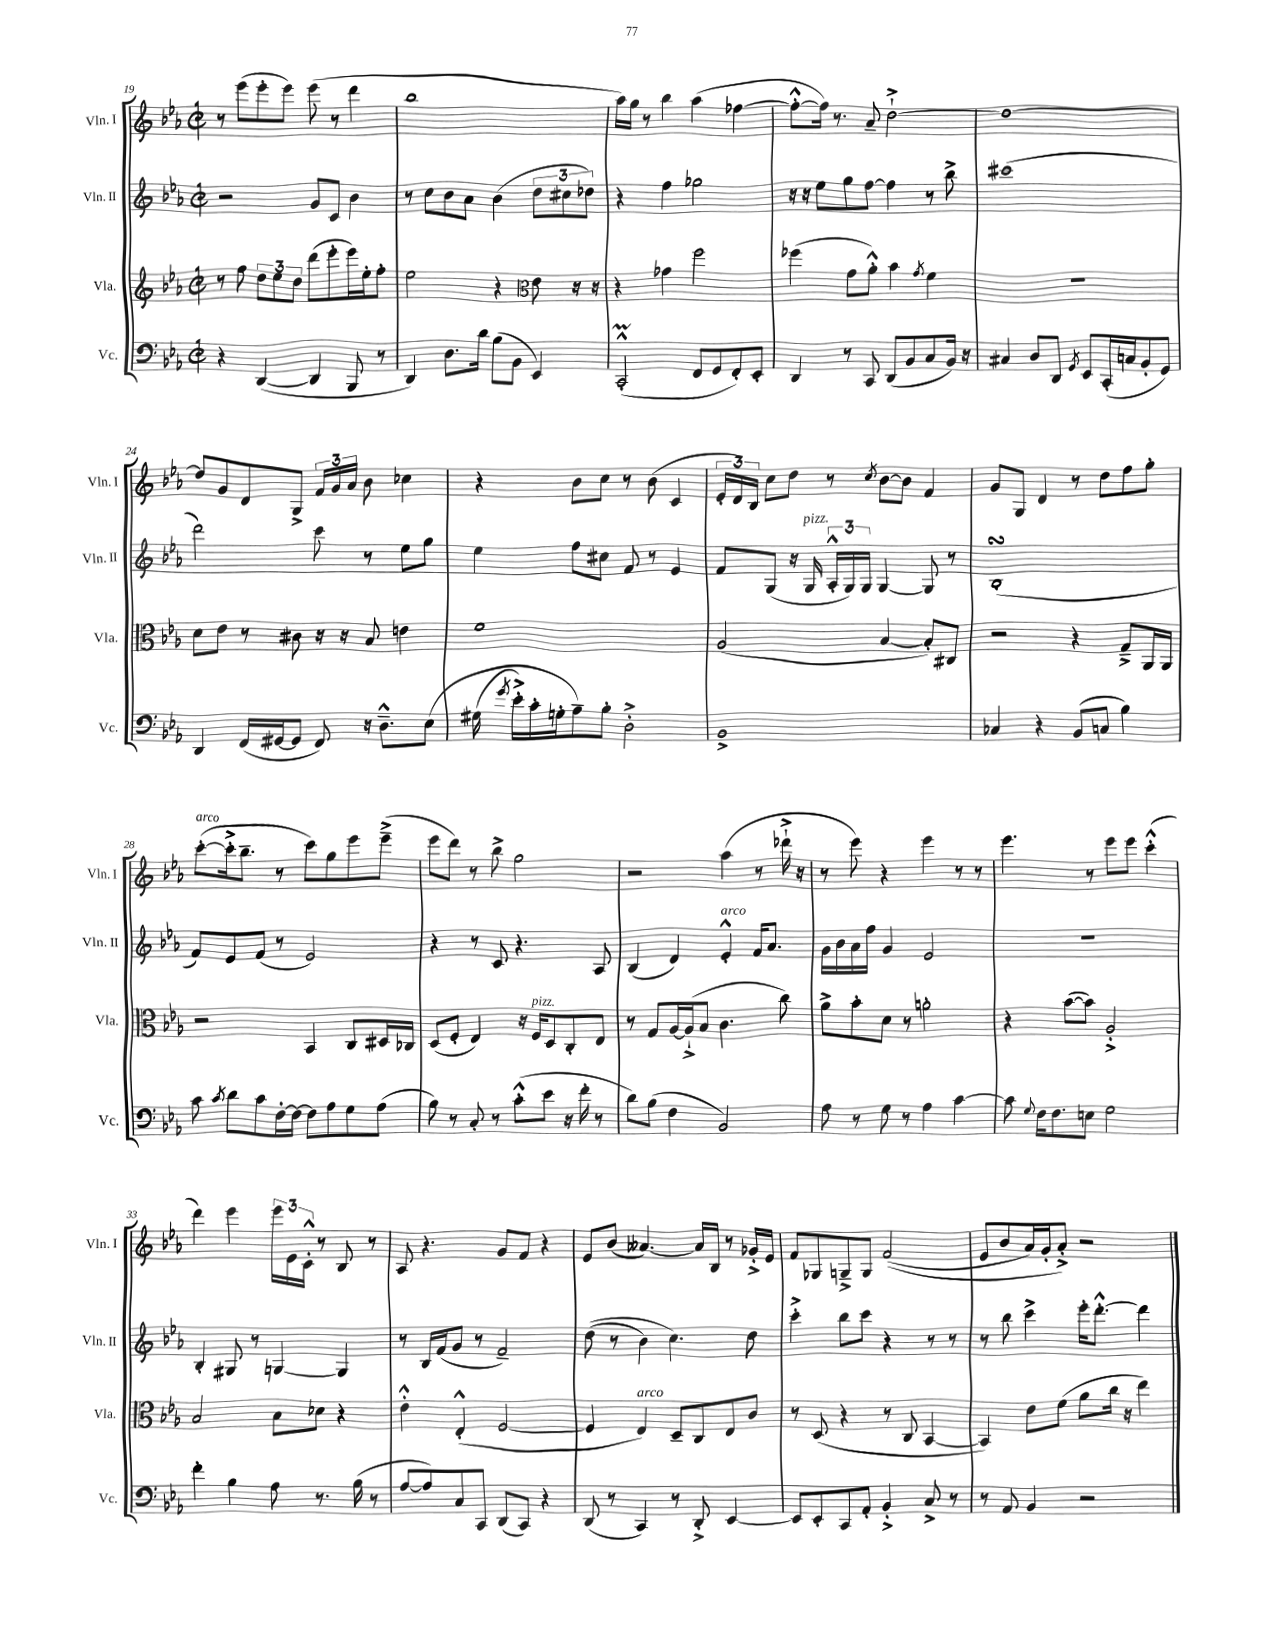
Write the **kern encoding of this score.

**kern	**kern	**kern	**kern
*staff4	*staff3	*staff2	*staff1
*clefF4	*clefG2	*clefG2	*clefG2
*k[b-e-a-]	*k[b-e-a-]	*k[b-e-a-]	*k[b-e-a-]
*M2/2	*M2/2	*M2/2	*M2/2
*met(c|)	*met(c|)	*met(c|)	*met(c|)
4r	8r	2r	8r
.	8ff\	.	(8eee-\L
([4DD/	12dd\L	.	8eee-'\
.	12ee-\	.	.
.	.	.	8eee-\J)
.	12dd\J	.	.
4DD/]	(8ddd\L	8g/L	(8eee-\
.	8eee-'\	8c/J	8r
8BBB-/	16eee-\L)	4b-\	4ddd\
.	16ee-'\J	.	.
8r	8ff'\J	.	.
=	=	=	=
4DD/)	2ee-\	8r	1bb-
.	.	8cc\L	.
8.D\L	.	8b-\	.
.	.	8a-\J	.
16d\Jk	.	.	.
(8B-\L	4r	(4b-\	.
8BB-\J	.	.	.
*	*clefC3	*	*
4EE-/)	8e-\	12dd\L	.
.	.	12cc#\	.
.	16r	.	.
.	.	12dd-\J)	.
.	16r	.	.
=	=	=	=
(2CC'^^/	4r	4r	16aa-\LL)
.	.	.	16gg\JJ
.	.	.	8r
.	4g-\	4ff\	4bb-\
8FF/L	2ff\	2gg-\	(4aa-\
8GG/	.	.	.
8FF'/)	.	.	[4ff-\
8EE-'/J	.	.	.
=	=	=	=
4DD/	(4ff-\	16r	8ff-'^^\_L
.	.	16r	.
.	.	8ee-\L	16ff-\]Jk)
.	.	.	8.r
8r	8g\L	8gg\	.
8CC/	8a-'^^\J)	[8ff\J	8a-~/
(8DD/L	4b-\	4ff\]	[2dd`^\
8BB-/	.	.	.
.	8qg/	.	.
8C/	4f\	8r	.
16BB-/Jk)	.	8bb-^\	.
16r	.	.	.
=	=	=	=
4C#/	1r	(1ccc#	1dd_
8D/L	.	.	.
8DD/J	.	.	.
8qGG/	.	.	.
8EE-/L	.	.	.
(16CC'/L	.	.	.
16C/J	.	.	.
8BB-'/	.	.	.
8GG/J)	.	.	.
=	=	=	=
4DD/	8d\L	2ddd\)	8dd/]L
.	8e-\J	.	8g/
(16FF/LL	8r	.	8d/
[16GG#/J	.	.	.
8GG#/]J	8c#\	.	8G^/J
8FF/)	16r	8ccc\	24f/LL
.	.	.	24g/
.	16r	.	.
.	.	.	24a-/JJ
16r	8B-/	8r	8b-\
8.D~^^\L	.	.	.
.	4e\	8ee-\L	4cc-\
&(8E-\J	.	8gg\J	.
=	=	=	=
(16G#\	1f	4ee-\	4r
8qg/	.	.	.
16e-'^\LL)	.	.	.
16c'\	.	.	.
16G'\J	.	.	.
8A-~\&)	.	8ff\L	8b-\L
8B-'\J	.	8cc#\J	8cc\J
2D'^\	.	8f/	8r
.	.	8r	(8b-\
.	.	4e-/	4c/
=	=	=	=
1BB-^	(2A-/	8f/L	24e-'/LL
.	.	.	24d/)
.	.	.	24B-/JJ
.	.	(8G/J	8cc\L
.	.	16r	8dd\J
.	.	16G/	.
.	.	24A-'^^/LL	8r
.	.	24G/)	.
.	.	24G/JJ	.
.	.	.	8qcc/
.	[4B-/	[4G/	[8b-\L
.	.	.	8b-\]J
.	8B-'/]L)	8G/]	4f/
.	8C#/J	8r	.
=	=	=	=
4C-/	2r	(1B-'	8g/L
.	.	.	8G/J
4r	.	.	4d/
(8BB-/L	4r	.	8r
8C/J	.	.	8dd\L
4B-\)	8G~^/L	.	8ff\
.	16AA-/L	.	8gg'\J
.	16AA-/JJ	.	.
=	=	=	=
8c\	2r	8f/L)	([8ccc'\L
8qc/	.	.	.
8d\L	.	8e-/	16ccc'^\]k
.	.	.	8.bb-~\J
8c\	.	(8f/J	.
[16F'\L	.	8r	8r
16F\_JJ	.	.	.
8F\]L	4BB-/	2e-/)	8ccc\L)
8A-\	.	.	8gg\
8G\	8C/L	.	8eee-\
(8A-\J	16D#/L	.	(8eee-~^\J
.	16C-/JJ	.	.
=	=	=	=
8B-\)	(8D/L	4r	8eee-\L
8r	8F'/J	.	8ddd\J)
8C'/	4E-/)	8r	8r
8r	.	8c/	8bb-^\
(8c'^^\L	16r	4.r	2gg\
.	16F/LK	.	.
8e-\J	8D/	.	.
16r	8C'/	.	.
16f'\	.	.	.
8r	8E-/J	8A-/	.
=	=	=	=
8d\L)	8r	(4B-/	2r
(8B-\J	8G/L	.	.
4F\	[16A-/L	4d/)	.
.	(16A-`^/]J	.	.
.	8B-/J	.	.
2BB-/)	4.c\	4e-'^^/	(4aa-\
.	.	16f/LK	8r
.	.	8.a-/J	.
.	8cc\)	.	16ddd-`^\
.	.	.	16r
=	=	=	=
8A-\	8a-^\L	16g\LL	8r
.	.	16b-\	.
8r	8b-'\	16a-\	8eee-\)
.	.	16ff\JJ	.
8G\	8d\J	4g/	4r
8r	8r	.	.
4A-\	2a'\	2e-/	4eee-\
[4c\	.	.	8r
.	.	.	8r
=	=	=	=
8c\]	4r	1r	4.eee-\
8qqG/	.	.	.
16F\LK	.	.	.
8.F\	.	.	.
.	([8b-\L	.	.
8E\J	8b-\]J)	.	8r
2G\	2A-'^/	.	8eee-\L
.	.	.	8eee-\J
.	.	.	(4ccc'^^\
=	=	=	=
4f'\	2B-/	4B-'/	4ddd\)
4B-\	.	8G#/	4eee-\
.	.	8r	.
8A-\	8B-\L	[4G/	24eee-\LL
.	.	.	24e-\
.	.	.	24c'^^\JJ
8.r	8d-\J	.	8r
.	4r	4G/]	8B-/
(16B-\	.	.	.
8r	.	.	8r
=	=	=	=
[8A-/L	4e-'^^\	8r	8A-/
8A-/])	.	16B-/LL	4.r
.	.	(16f/J	.
8C/	(4E-'^^/	8g/J	.
8CC/J	.	8r	.
(8DD/L	[2F/	2f~/)	8g/L
8CC/J)	.	.	8f/J
4r	.	.	4r
=	=	=	=
(8DD/	4F/]	&((8dd\	8e-/L
8r	.	8r	(8b-/J
4CC/)	4E-/)	4b-\)	[4.a--/)
8r	8D~/L	4.cc\&)	.
8DD'^/	8C/	.	16a--/]LL
.	.	.	16B-/JJ
[4EE-/	8E-/	.	8r
.	8c/J	8dd\	16g-'^/LL
.	.	.	16e-/JJ
=	=	=	=
8EE-/]L	8r	4ccc'^\	8f/L
8EE-'/	(8D/	.	8G-/
8CC/	4r	8bb-\L	8G~^/
8AA-'/J	.	8ccc\J	8G/J
4BB-'^/	8r	4r	&((2f/
.	8C/	.	.
8C^/	[4BB-/	8r	.
8r	.	8r	.
=	=	=	=
8r	4BB-/])	8r	8e-/L
8AA-/	.	8bb-\	8b-/
4BB-/	8e-\L	4ccc^\	16a-/L)
.	.	.	16g'/J
.	(8f\J	.	8a-'^/J&)
2r	8a-\L	16eee-'\LK	2r
.	.	[8.ddd'^^\J	.
.	16cc\Jk	.	.
.	16r	.	.
.	4ee-\)	4ddd\]	.
==	==	==	==
*-	*-	*-	*-
